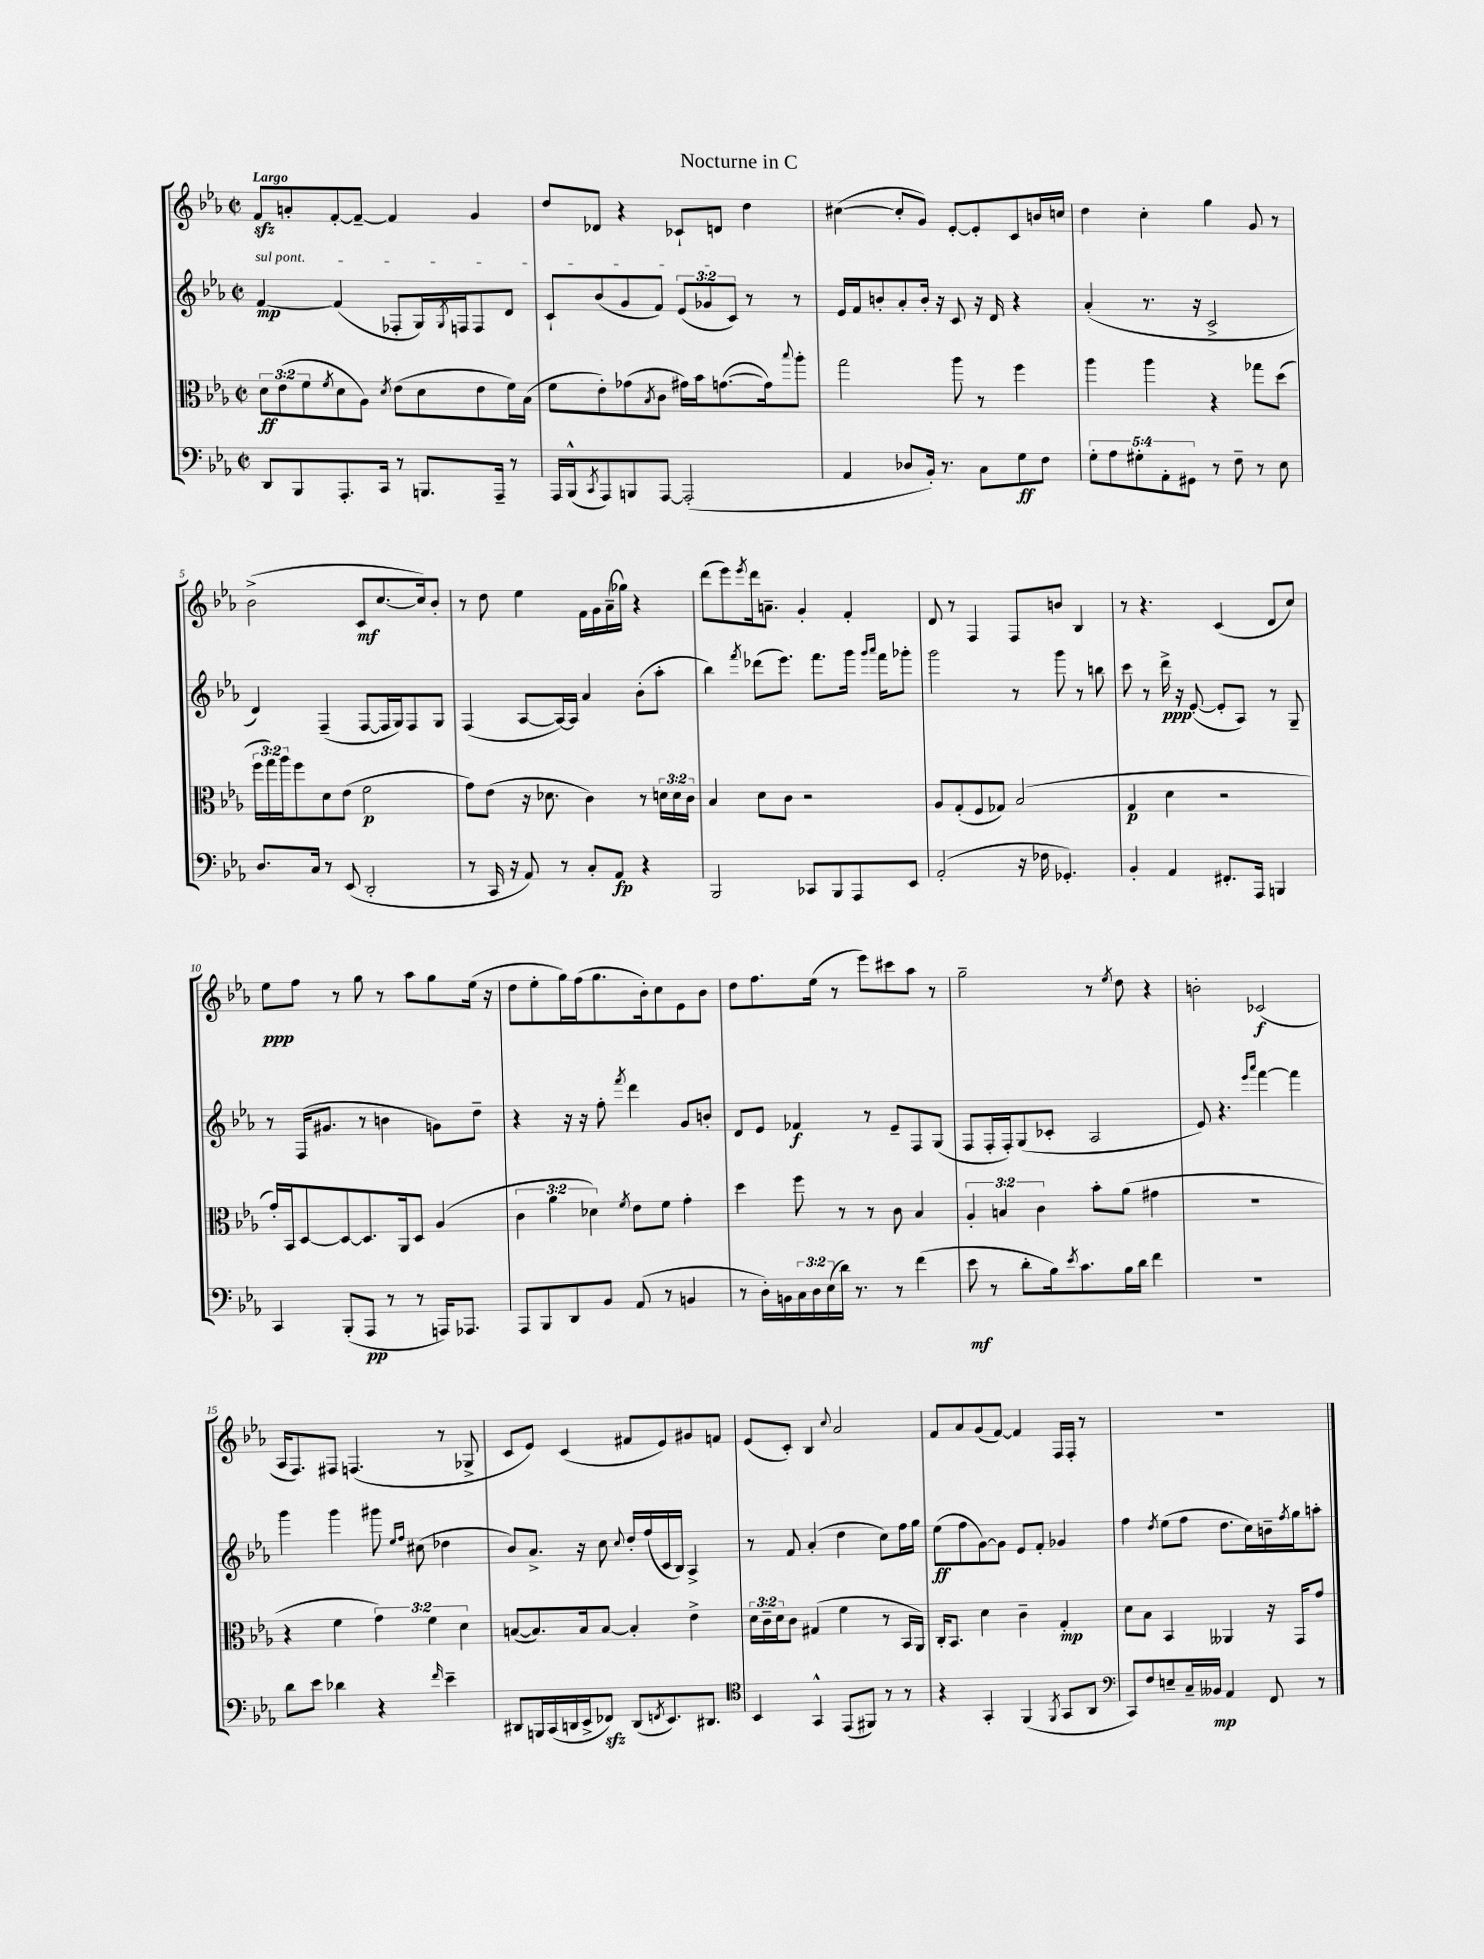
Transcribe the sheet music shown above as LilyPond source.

\header { title = "Nocturne in C" }
<<
\new StaffGroup <<
\new Staff = "s0" {
    \clef treble \key ees \major \defaultTimeSignature \time 2/2 \tempo "Largo"
    f'8\sfz a'8-. f'8~-. f'8~-- f'4 g'4 |
    d''8 des'8 r4 ces'8-! d'8 d''4 |
    cis''4~( cis''8-. g'8) ees'8~-. ees'8-. c'8 b'16 c''16 |
    d''4 c''4-. g''4 g'8 r8 |
    bes'2->( c'8\mf c''8.~ c''16) bes'8-. |
    r8 d''8 ees''4 f'16 g'16 aes'16--( ges''16) r4 |
    d'''8( ees'''8) \acciaccatura { ees'''8 } d'''16 a'8.-- g'4-. f'4-. |
    d'8 r8 f4 f8 b'8 bes4 |
    r8 r4. c'4( d'8 c''8) |
    ees''8\ppp f''8 r8 g''8 r8 aes''8 g''8 ees''16( r16 |
    d''8 ees''8-. g''16) f''16( g''8. bes'16-.) c''8 ees'8 bes'8 |
    d''8 f''8. ees''16( r8 ees'''8) cis'''8 aes''8 r8 |
    g''2-- r8 \acciaccatura { ees''8 } d''8 r4 |
    b'2-. ces'2\f( |
    aes16 f8.) fis8 f4.( r8 ges8-> |
    c'8 ees'8) c'4( fis'8 ees'8) gis'8 f'8 |
    ees'8( c'8-.) bes4 \appoggiatura { c''8 } aes'2 |
    f'8 aes'8 g'8( f'8~) f'4 f16 f16-. r8 |
    R1 \bar "|." |
}
\new Staff = "s1" {
    \clef treble \key ees \major \defaultTimeSignature \time 2/2 \override Staff.TupletNumber.text = #tuplet-number::calc-fraction-text
    \once \override TextSpanner.bound-details.left.text = \markup { \italic "sul pont." } f'4~\mp\startTextSpan f'4( fes8-. g16) \acciaccatura { g8 } f16 f8 d'8 |
    c'8-! bes'8( g'8 f'8) \tuplet 3/2 { ees'8( ges'8 c'8\stopTextSpan) } r8 r8 |
    ees'16 f'16 b'8-. aes'8-. b'16-. r16 c'8 r16 d'16 r4 |
    aes'4-.( r8. r16 c'2-> |
    d'4) f4--( f8~ f16 g16) f8 g8 |
    f4( aes8~ aes16~) aes16 aes'4 bes'8-.( aes''8-. |
    bes''4) \acciaccatura { f'''8 } des'''8( ees'''8.) f'''8. g'''16 \grace { g'''16 aes'''16 } f'''16 ges'''8-. |
    g'''2 r8 g'''8 r8 b''8 |
    c'''8 r8 d'''16->\ppp r16 ees'8~-.( ees'8-. aes8) r8 g8-- |
    r8 f16( gis'8. r8 b'4 g'8) d''8-- |
    r4 r16 r16 f''8-. \acciaccatura { f'''8 } d'''4 g'8 b'8-. |
    d'8 ees'8 fes'4\f r8 ees'8-- f8 g8( |
    f8 f16-. f16-.) g8( ces'8-. aes2 |
    ees'8) r4. \grace { ees'''16 aes'''16 } f'''4~ f'''4 |
    g'''4 g'''4 gis'''8 \grace { ees''16 f''16 } cis''8( des''4 |
    bes'8) aes'8.-> r16 c''8 \appoggiatura { c''8 } d''16-. f''16( c'16 bes16) aes4-> |
    r8 f'8 aes'4-.( d''4 c''8) f''16 g''16 |
    ees''8\ff( f''8 g'8~) g'8 ees'8 f'8-. ges'4 |
    f''4 \acciaccatura { d''8 } ees''8( f''8 d''8. c''16) b'16-- \acciaccatura { f''8 } g''16 a''8-. \bar "|." |
}
\new Staff = "s2" {
    \clef alto \key ees \major \defaultTimeSignature \time 2/2 \override Staff.TupletNumber.text = #tuplet-number::calc-fraction-text
    \tuplet 3/2 { d'8\ff ees'8( f'8 } \acciaccatura { f'8 } d'8 aes8) \acciaccatura { d'8 } ees'8( d'8 ees'8 f'16) bes16( |
    f'8 ees'8-.) ges'8( \acciaccatura { bes8 } c'8 gis'16) bes'16 g'8.~( g'16) \appoggiatura { bes''8 } aes''8-. |
    g''2 aes''8 r8 f''4 |
    aes''4 aes''4 r4 ges''8 d''8( |
    \tuplet 3/2 { f''16 g''16) aes''16 } f''8 d'8 ees'8( f'2\p |
    g'8) ees'8( r16 des'8. c'4) r8 \tuplet 3/2 { d'16 d'16 c'16 } |
    bes4 d'8 c'8 r2 |
    aes8 g8-.( f8 ges8) bes2( |
    g4\p d'4 r2 |
    g'16-.) bes,16 d8~ d8~ d8. aes,16 d8 aes4( |
    \tuplet 3/2 { c'4 aes'4 des'4) } \acciaccatura { f'8 } ees'8 f'8 g'4-. |
    d''4 f''8 r8 r8 c'8 bes4 |
    \tuplet 3/2 { aes4-. b4 c'4 } bes'8-. aes'8( gis'4 |
    R1 |
    r4 f'4 \tuplet 3/2 { g'4) f'4 d'4 } |
    b8~( b8.) b16 b8~ b4-. ees'4-> |
    \tuplet 3/2 { d'16 c'16-- d'16 } c'8 gis4( f'4 r8 bes,16 aes,16) |
    c16-. bes,8. d'4 c'4-- g4-.\mp |
    d'8 bes8 bes,4 aeses,4 r16 g,16 g'8 \bar "|." |
}
\new Staff = "s3" {
    \clef bass \key ees \major \defaultTimeSignature \time 2/2 \override Staff.TupletNumber.text = #tuplet-number::calc-fraction-text
    d,8 bes,,8 aes,,8.-. c,16 r8 b,,8. aes,,16-- r8 |
    aes,,16 bes,,16-^( \acciaccatura { c,8 } aes,,8) b,,8 aes,,8~ aes,,2-.( |
    aes,4 des8 bes,16-.) r8. c8 g8\ff f8 |
    \tuplet 5/4 { g8-. aes8 gis8-. aes,8-. gis,8 } r8 f8-- r8 ees8 |
    d8. c16 r8 ees,8( d,2-. |
    r8 c,16 r16 aes,8) r8 c8-. aes,8\fp r4 |
    bes,,2 ces,8 bes,,8 aes,,8 ees,8 |
    aes,2-.( r16 fes16 ges,4.-.) |
    bes,4-. aes,4 fis,8.-. aes,,16 b,,4 |
    c,4 bes,,8-.( aes,,8\pp r8 r8 a,,16) aes,,8. |
    aes,,8 bes,,8 d,8 bes,8 aes,8( r8 b,4 |
    r8 d16-.) b,16 \tuplet 3/2 { c16 d16 ees16( } d'16) r8. r8 f'4( |
    ees'8\mf r8 d'8-. bes16) \acciaccatura { ees'8 } c'8. bes16 d'16 f'4 |
    R1 |
    d'8 ees'8 des'4 r4 \grace { f'16 } ees'4-- |
    dis,8 b,,16 c,16( d,16 ees,16-> fes,8\sfz) d,8( \acciaccatura { f,8 } ees,8.) dis,8. |
    \clef tenor bes,4 g,4-^ ees,8( fis,8) r8 r8 |
    r4 g,4-. f,4( \acciaccatura { f,8 } g,8 aes,8 |
    \clef bass c,8) f8 e8-- c16-- beses,16\mp aes,4 f,8 r8 \bar "|." |
}
>>
>>
